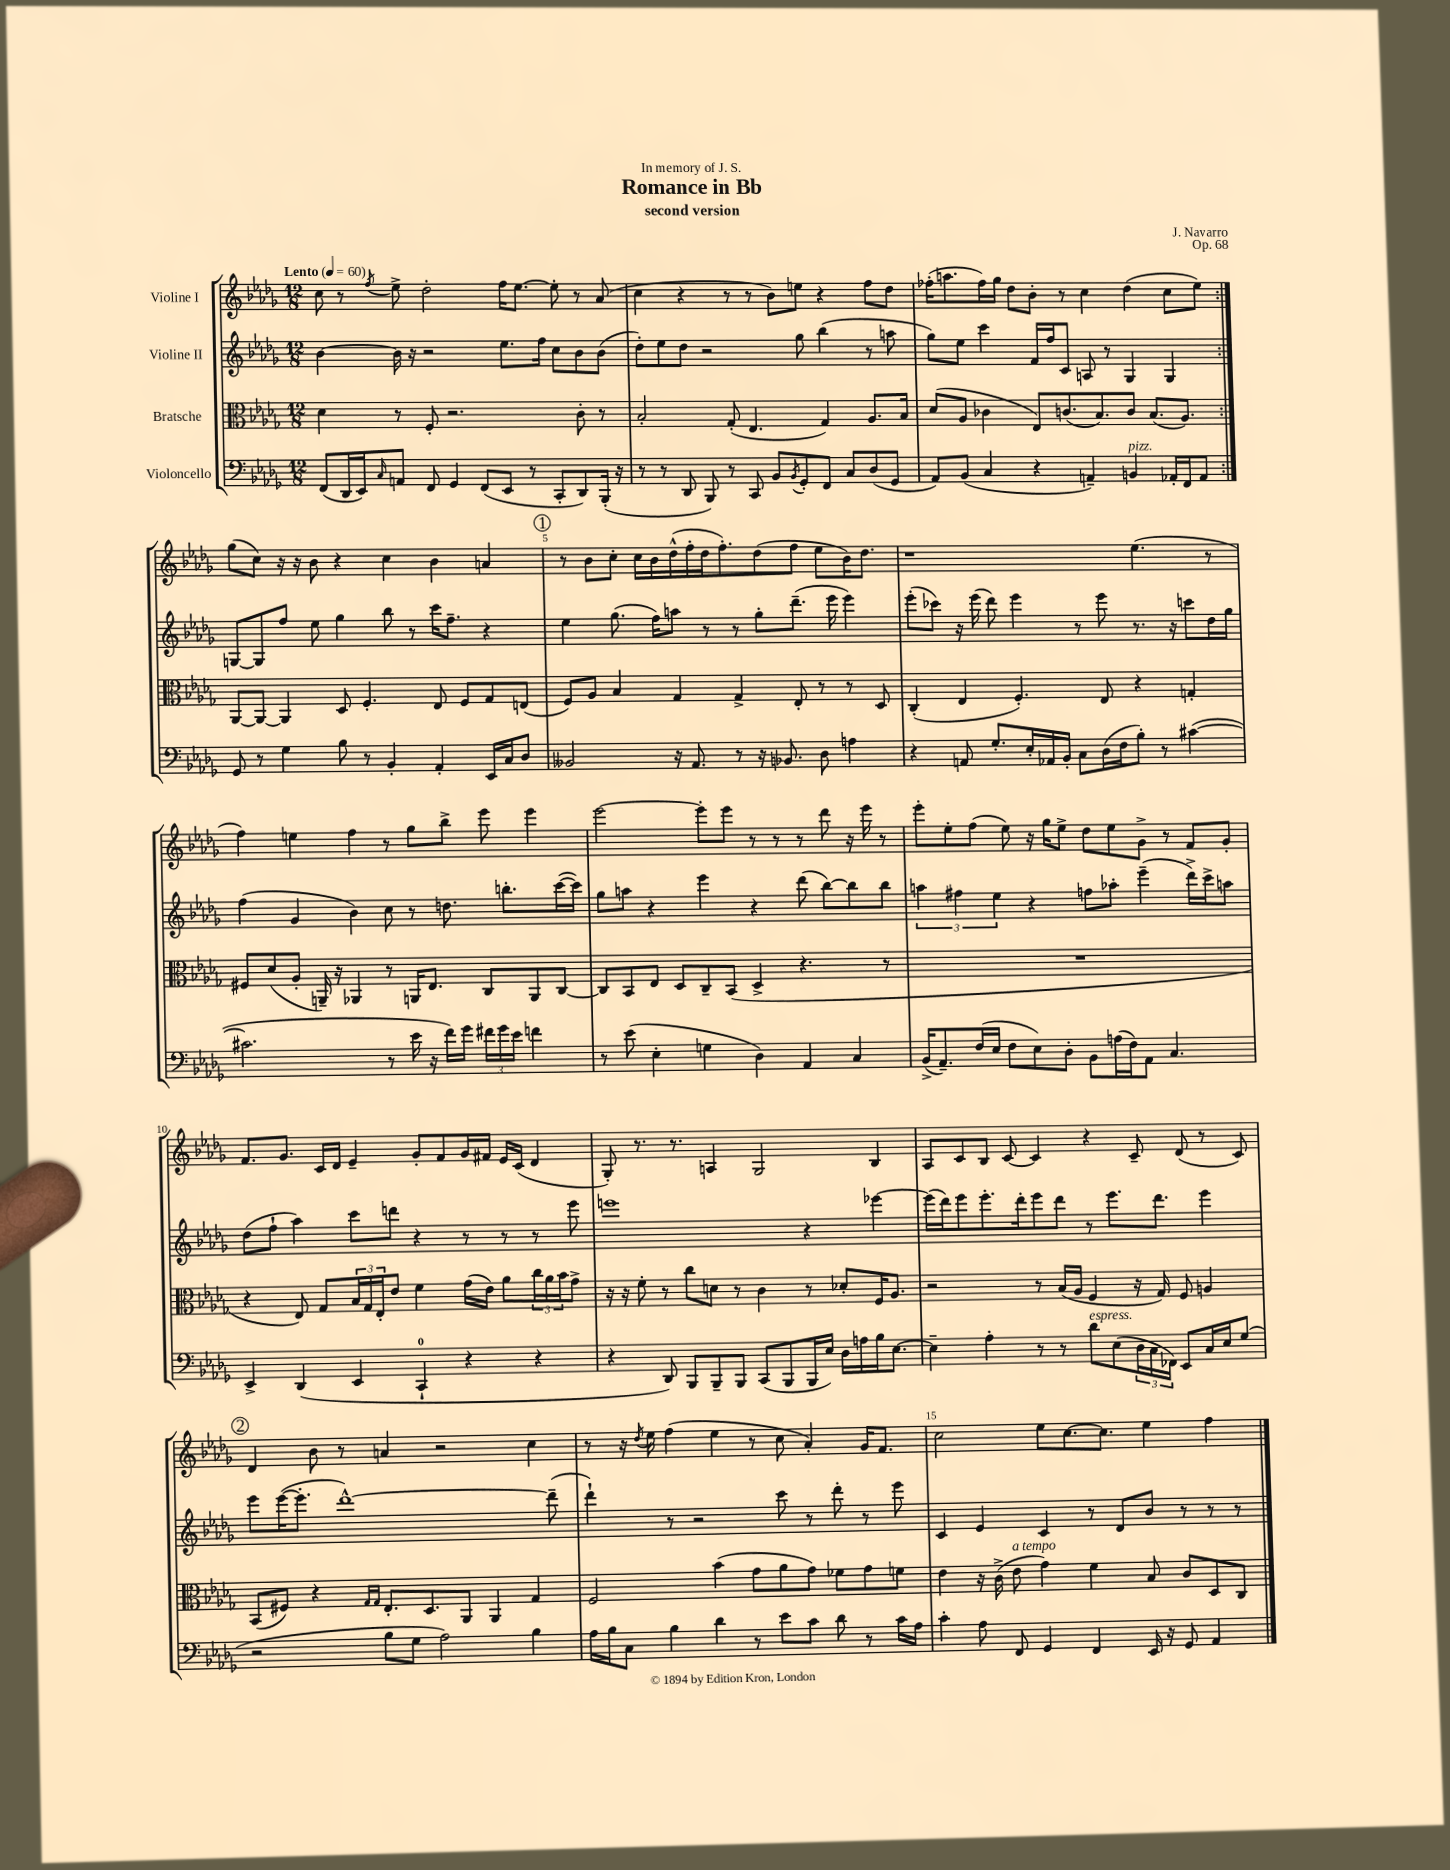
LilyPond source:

\header { title = "Romance in Bb" composer = "J. Navarro" subtitle = "second version" dedication = "In memory of J. S." opus = "Op. 68" }
<<
\new StaffGroup <<
\new Staff = "s0" \with { instrumentName = "Violine I" } {
    \clef treble \key des \major \numericTimeSignature \time 12/8 \tempo "Lento" 4 = 60
    \repeat volta 2 { c''8 r8 \acciaccatura { f''8 } ees''8-> des''2-. f''16 ees''8.~ ees''8-. r8 aes'8( |
    c''4 r4 r8 r8 bes'8) e''8 r4 f''8 des''8 |
    fes''16-.( a''8. fes''16) ges''16 des''8 bes'8-. r8 c''4 des''4( c''8 ees''8) | }
    ges''8( c''8) r16 r16 bes'8 r4 c''4 bes'4 a'4 |
    \mark \markup { \circle "1" } r8 bes'8 c''8-. c''16 bes'16 des''16-^( f''16-. des''16 f''8.-.) des''8( f''8 ees''8 bes'16) des''8. |
    r1 ees''4.( r8 |
    f''4) e''4 f''4 r8 ges''8 bes''8-> ees'''8 ees'''4 |
    ees'''2~ ees'''8-. ees'''8 r8 r8 r8 des'''8 r16 ees'''16 r8 |
    ees'''8-. ees''8-. f''8( ees''8) r16 ges''16 ees''8-> des''8 ees''8 ges'8-> r8 f'8 ges'8-. |
    f'8. ges'8. c'16 des'16 ees'4-- ges'8-. f'8 ges'16 fis'16 ees'16 c'16( des'4 |
    ges8-.) r8. r8. a4 ges2 bes4 |
    aes8 c'8 bes8 c'8~ c'4 r4 c'8-- des'8( r8 c'8) |
    \mark \markup { \circle "2" } des'4 bes'8 r8 a'4 r2 c''4 |
    r8 r16 \acciaccatura { des''8 } ees''16 f''4( ees''4 r8 c''8 aes'4-.) ges'16 f'8. |
    c''2 ees''8 c''8.~ c''8. ees''4 f''4 \bar "|." |
}
\new Staff = "s1" \with { instrumentName = "Violine II" } {
    \clef treble \key des \major \numericTimeSignature \time 12/8
    \repeat volta 2 { bes'4~ bes'16 r16 r2 ees''8. f''16 c''8 bes'8 bes'8( |
    des''8-.) ees''8 des''8 r2 ges''8 bes''4( r8 a''8 |
    ges''8) ees''8 c'''4 f'16 f''16 c'8 a8 r8 ges4 ges4 | }
    g8~ g8 f''8 ees''8 ges''4 bes''8 r8 c'''16 f''8.-- r4 |
    \mark \markup { \circle "1" } ees''4 ges''8.( f''16) a''8 r8 r8 ges''8-. des'''8.--( ees'''16 ees'''4) |
    ees'''8-.( ces'''8) r16 ees'''16( des'''8) ees'''4 r8 ees'''8 r8. r16 c'''8 des''16 ges''16 |
    f''4( ges'4 bes'4) c''8 r8 d''8. b''8.-. c'''16~( c'''16) |
    ges''8 a''8 r4 ees'''4 r4 des'''8( bes''8~) bes''8 bes''8 |
    \tuplet 3/2 { a''4 fis''4 ees''4 } r4 f''8 aes''8-. ees'''4--( des'''16->) c'''16-> a''8 |
    des''8( f''8-! aes''4) c'''8 d'''8 r4 r8 r8 r8 ees'''8 |
    e'''1 r4 ees'''4~ |
    ees'''16( des'''16) ees'''8 ees'''8.-. des'''16-. ees'''8 des'''8 r8 ees'''8. des'''8. ees'''4 |
    \mark \markup { \circle "2" } ees'''8 ees'''16~( ees'''8.-. des'''1~-^) des'''8--( |
    des'''4-!) r8 r2 c'''8 r8 des'''8-. r8 ees'''8 |
    c'4 ees'4 c'4 r8 des'8 bes'8 r8 r8 r8 \bar "|." |
}
\new Staff = "s2" \with { instrumentName = "Bratsche" } {
    \clef alto \key des \major \numericTimeSignature \time 12/8
    \repeat volta 2 { des'4 r8 f8-. r2. c'8-. r8 |
    bes2-. ges8-.( ees4. ges4) aes8. bes16 |
    des'8( aes8 ces'4 ees8) c'8.( bes8.) c'8 bes8.( aes8.) | }
    aes,8~ aes,8~ aes,4 des8 f4.-. ees8 f8 ges8 e8( |
    \mark \markup { \circle "1" } f8) aes8 bes4 ges4 ges4-> ees8-. r8 r8 des8 |
    c4-.( ees4 f4.-.) ees8 r4 g4-. |
    fis8 des'8( aes8-. a,16--) r16 aes,4 r8 a,16 ees8. c8 a,8 c8~ |
    c8 bes,8 ees8 des8 c8-- bes,8( des4-> r4. r8 |
    R1. |
    r4 ees8) ges8 \tuplet 3/2 { bes16 ges16 ees16-. } ees'8 f'4 ges'16( ees'16) aes'8 \tuplet 3/2 { c''16 aes'16 bes'16 } ges'8-> |
    r16 r16 f'8-. r8 c''8 d'8 r8 c'4 r8 des'8-. f16 aes8. |
    r2 r8 bes16( aes16 f4 r16 ges16) f8 a4 |
    \mark \markup { \circle "2" } bes,8( fis8) r4 \grace { ges16 ges16 } ees8.-. des8. aes,8 aes,4 ges4 |
    f2 bes'4( ges'8 aes'8 ges'8) fes'8 ges'8 f'8 |
    ees'4 r16 c'16->( ees'8^\markup { \italic "a tempo" } ges'4) f'4 bes8 c'8 des8 c8 \bar "|." |
}
\new Staff = "s3" \with { instrumentName = "Violoncello" } {
    \clef bass \key des \major \numericTimeSignature \time 12/8
    \repeat volta 2 { f,8( des,16 ees,16) \grace { c16 } a,8 f,8 ges,4 f,8( ees,8 r8 c,8-. des,8) bes,,16-.( r16 |
    r8 r8 des,8 bes,,8) r8 c,8 bes,8 \acciaccatura { bes,8 } ges,8-. f,8 c8 des8( ges,8 |
    aes,8) bes,8( c4 r4 a,4--) b,4^\markup { \italic "pizz." } aes,16-. f,16 aes,8 | }
    ges,8 r8 ges4 bes8 r8 bes,4-. aes,4-. ees,16 c16 des8 |
    \mark \markup { \circle "1" } beses,2 r16 aes,8. r8 r16 bes,8. des8 a4 |
    r4 a,8 ges8.-. ees16-. aes,16 bes,16-. c8 des16( f16 bes8-.) r8 cis'4~( |
    cis'2. r8 ees'16 r16 f'16) ges'16 \tuplet 3/2 { fis'16 ges'16 ees'16 } f'4 |
    r8 ees'8( ees4-. g4 des4) aes,4 c4 |
    bes,16->( aes,8.--) f16( ees16 f8 ees8) des8-. bes,8 a16( f16) aes,8 c4. |
    ees,4-> des,4( ees,4 c,4-0-! r4 r4 |
    r4 des,8) bes,,8 bes,,8-- bes,,8 c,8( bes,,8 bes,,16 ees16) des16 a16 bes16 ees8.~ |
    ees4-- aes4-. r8 r8 des'8^\markup { \italic "espress." } ees8( \tuplet 3/2 { des16 c16 fes,16) } ees,8 c16 ees16 ges8( |
    \mark \markup { \circle "2" } r2 bes8 ges8 aes2) bes4 |
    aes16 bes16 c8 bes4 des'4 r8 ees'8 c'8 des'8 r8 c'16 aes16 |
    c'4-. aes8 f,8 ges,4 f,4 ees,16 r16 ges,8 aes,4 \bar "|." |
}
>>
>>
\layout { \context { \Score \override BarNumber.break-visibility = ##(#f #t #t) barNumberVisibility = #(every-nth-bar-number-visible 5) } }
